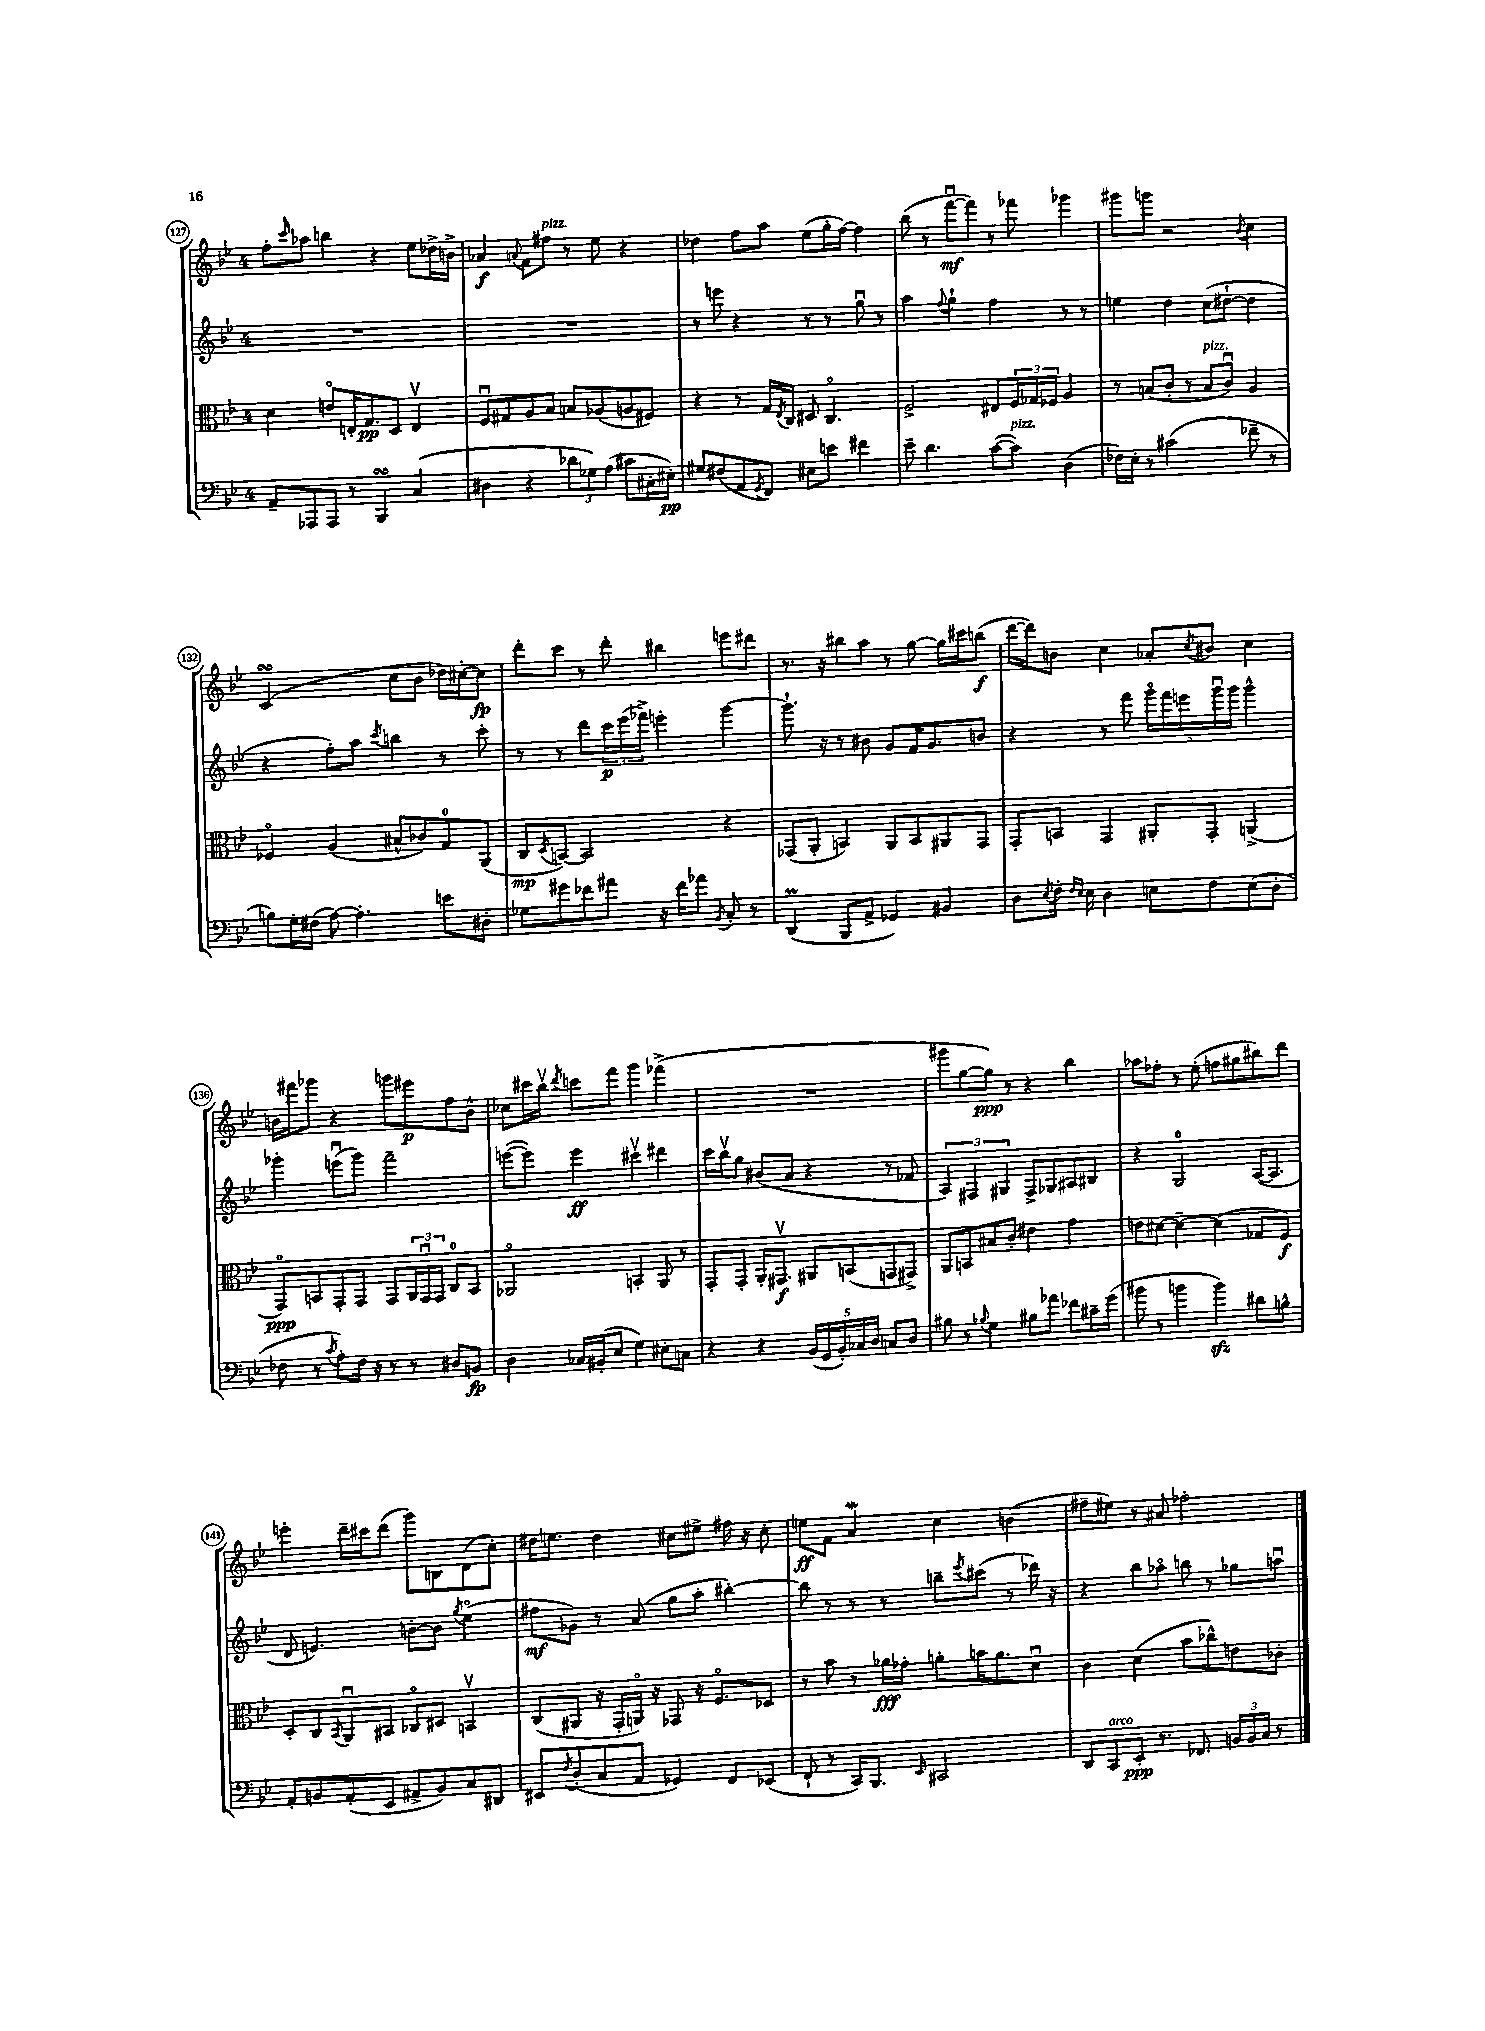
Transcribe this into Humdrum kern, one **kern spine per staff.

**kern	**kern	**kern	**kern
*staff4	*staff3	*staff2	*staff1
*clefF4	*clefC3	*clefG2	*clefG2
*k[b-e-]	*k[b-e-]	*k[b-e-]	*k[b-e-]
*M4/4	*M4/4	*M4/4	*M4/4
8AA~/L	4d\	1r	8ff'\L
.	.	.	16qqccc/
8AAA-/	.	.	8aa-\J
8AAA-/J	8eo/L	.	4bb\
8r	16E'/K	.	.
.	8.G/	.	.
4BBB-/	.	.	4r
.	8D/J	.	.
(4C/	4Ev/	.	8ee-\L
.	.	.	16dd-^\L
.	.	.	16b^\JJ
=	=	=	=
4D#\	8Fu/L	1r	4a-/
.	8G#/	.	.
.	.	.	8qqa/
4r	8A/	.	8f\L
.	8B-/J	.	8ff#\J
12d-\L	8B/L	.	8r
12G-\)	.	.	.
.	(8A-/	.	8ee-\
(12A\J	.	.	.
8c#\L	8A/	.	4r
16C#'\L	8F#/J)	.	.
16E#'\JJ)	.	.	.
=	=	=	=
8G#/L	4r	8r	4dd-\
(8F#/	.	8eee\	.
8AA/	8r	4r	8ff\L
8qGG/	.	.	.
8FF/J)	16G/LL	.	8aa\J
.	8qE-/	.	.
.	16C/JJ	.	.
8E#\L	8D#/	8r	(8ee-\L
8e\J	4.Co/	8r	16gg'\L
.	.	.	[16ff\JJ)
4f#\	.	8ggu\	4ff\]
.	.	8r	.
=	=	=	=
8e-~\	2F^/	4aa\	(8bb-\
4.d\	.	.	8r
.	.	8qqff/	.
.	.	4gg`\	[8fffu\L
.	.	.	8fff\]J)
([8c\L	8E#/L	4ff\	8r
8c\]J)	24F/L	.	8fff-\
.	24G-/	.	.
.	24F-/JJ	.	.
(4D\	4A/	8r	4ggg-\
.	.	8r	.
=	=	=	=
16F-\LL)	8r	4ee\	8ggg#\L
16E-'\JJ	.	.	.
8r	(8B/L	.	8ggg\J
(2c#\	8c'/J	4dd\	2r
.	8r	.	.
.	8B/L	(8cc\L	.
.	8cu/J)	[8dd#`\J	.
.	.	.	8qb-/
8f-~\	4A/	4dd#\]	4cc\
8r	.	.	.
=	=	=	=
8B\L)	4F-o/	4r	(2c/
16G'\L	.	.	.
(16F#\JJ	.	.	.
[8A\)	(4A/	8ff'\L)	.
4.A'\]	.	8aa\J	.
.	.	8qccc/	.
.	8B#^^/L	4bb\	8cc\L
.	8c-/)	.	8b-\J
8e\L	8G/	8r	16dd-\LL)
.	.	.	[16cc#'\J
8D#'\J	(8AA/J	8ccc'\	8cc#\]J
=	=	=	=
8G-\L	8C/L	8r	8ddd'\L
.	8qD/	.	.
8g#\	[8BB/J)	8r	8ccc\J
8f-\	2BB/]	8ddd\L	8r
8a#\J	.	24ccc\L	8ddd'\
.	.	(24eee-\	.
.	.	24fff-^\JJ)	.
16r	.	4eee'\	4bb#\
16f-\LK	.	.	.
8a-\J	.	.	.
8qBB-/	.	.	.
8C'/	4r	[4ggg\	8eee\L
8r	.	.	8ddd#\J
=	=	=	=
(4DD/	(8GG-/L	8.ggg`\]	8.r
.	8AA'/J	.	.
.	.	16r	16r
8BBB-/L	4BB/)	8r	8bb#\L
8AA^/J	.	8b#\	8aa\J
4GG-/)	8AA/L	8g/L	8r
.	8BB/	16f/K	[8gg\
.	.	8.g/	.
4BB#/	8AA#/	.	16gg\]LL
.	.	.	16ccc#\J
.	8GG-/J	8b/J	(8bb\J
=	=	=	=
8D\L	8GG'/L	4r	[16ddd\LL
.	.	.	16ddd\]J)
8qE-/	.	.	.
16F'\Jk	8BB/J	.	8b\J
16qqF/LL	.	.	.
16qqE-/JJ	.	.	.
16E-\	.	.	.
4D\	4GG/	8r	4cc\
.	.	8fff\	.
8E\L	8AA#'/L	20gggo\LL	8a-'/L
.	.	20fff\	.
.	.	20eee\	.
.	.	.	8qcc/
8F\	8GG'/J	.	8b#/J
.	.	20gggu\	.
.	.	20ggg\JJ	.
(8E\	(4AA^/	4ggg^^\	4cc\
8D'\J	.	.	.
=	=	=	=
8F-\	8GGo/L)	4ggg-'\	16b\LL
.	.	.	16fff#\J
8r	8BB/	.	8ggg-\J
8qc/	.	.	.
8A'\L)	8GG'/	(8eeeu\L	4r
16F-\Jk	8GG/J	8ggg-\J)	.
16r	.	.	.
8r	8GG/L	2fff~\	8ggg\L
8r	24AA/L	.	8eee#\
.	24GGu/	.	.
.	24GG/JJ	.	.
8D#/L	8C/L	.	8ff\
8BB/J	8BB/J	.	8b^^\J
=	=	=	=
4D\	2AA-o/	([8eee\L	8cc-\L
.	.	8eee\]J)	16ccc#\L
.	.	.	16bb-v\JJ
.	.	.	8qddd/
16C-/LL	.	4eee\	8ccc\L
(16BB#'/J	.	.	.
8E-/J	.	.	8fff\J
4G\)	4BB'/	4ccc#v\	4ggg\
8E#'\L	8AA-/	4ddd#\	(4fff-^\
8C\J	8r	.	.
=	=	=	=
4r	8GG'/L	16ccc\LL	1r
.	.	16bb-v\J	.
.	8GG'/J	8gg\J	.
4r	16AA'/LK	(8b#/L	.
.	8.GG#v/J	.	.
.	.	8a/J	.
(20BB-/LL	8AA#/L	4r	.
20GG/	.	.	.
20BB-'/)	.	.	.
.	(8BB/	.	.
20C-/	.	.	.
20D/JJ	.	.	.
8C/L	8GG/	8r	.
8D/J	8GG#^/J)	8f-/	.
=	=	=	=
8B#\	8AA/L	6A/)	8ggg#\L
8r	8BB/	.	[8gg\
.	.	6F#/	.
8qqB-/	.	.	.
4G\	8B#/	.	8gg\]J)
.	.	6G#/	.
.	8c'/J	.	8r
8B#\L	4e#\	8F#^/L	4r
8a-\J	.	8G-/	.
8f-\L	4g\	8A#/	4bb-\
16c#~\L	.	8B#/J	.
(16g\JJ	.	.	.
=	=	=	=
8b#\	8e\L	4r	8aa-\L
8r	[8d#\J	.	8ff-'\J
4b\	4d#~\_	2G/	8r
.	.	.	(8ee-'\
4b\)	(4d#\]	.	8ff\L
.	.	.	8gg#\
8d#\L	8G-/L	([16A/LK	8bb#\)
.	.	8.A/]J	.
8B^^\J	8F/J)	.	8ddd\J
=	=	=	=
8AA'/L	8D'/L	8d/	4eee'\
8BB/	8C/	4.e/)	.
.	8qBB-/	.	.
(8AA'/	8AAu/	.	16ddd~\LL
.	.	.	16ccc#\J
8EE-/J	8BB#/J	.	(8ddd\J
8AA#^/L	8C-o/L	[8b'\L	8ggg\L)
8BB/)	8D#/J	8b\]J	8B\
.	.	8qgg/	.
8C/	4BBv/	(4ee-o\	(8d\
8DD#/J	.	.	8cc'\J)
=	=	=	=
8EE#/L	(8C/L	8ff#\L	16dd#\LK
.	.	.	8.ee\J
8qF/	.	.	.
(8D'/	8AA#/J	8g-\J)	.
8C/	16r	8r	4dd#\
.	16GG'/LL	.	.
8AA/J	16AAo/JJ)	(8a/	.
.	16r	.	.
4GG-/)	8GG-/	8gg\L	8cc#\L
.	16r	8aa'\J	8ee#^\J
.	8.Fo/L	.	.
8FF/L	.	[4bb#'\)	16ff#\
.	.	.	16r
(8EE-/J	8D-/J	.	8cc#'\
=	=	=	=
8FF`/	8r	8bb#\]	8ee\L
8r	8b-\	8r	8f\J
16CC/LK)	8r	8r	4a/
8.BBB-/J	.	.	.
.	16a-\LL	8r	.
.	16g-'\JJ	.	.
16qqEE-/	.	.	.
2CC#/	8a'\L	8bb~\L	4cc\
.	.	8qeee-/	.
.	16b\K	(8ccc#\J	.
.	8.a\	.	.
.	.	8r	(4b\
.	8du\J	16ddd-\)	.
.	.	16r	.
=	=	=	=
8DD/L	4c\	4r	8ff#~\L
8CC/	.	.	8ee#\J)
8EE-'/J	(4d\	8bb-\L	8r
8.r	.	8aa-o\J	8a#/
.	8b-\L	8bb\	2ff-'\
8.FF-/	.	.	.
.	8cc-^^\)	8r	.
24BB/LL	8e\	8gg-\L	.
24BB/	.	.	.
24C/JJ	.	.	.
8r	8c-'\J	8aau\J	.
==	==	==	==
*-	*-	*-	*-
